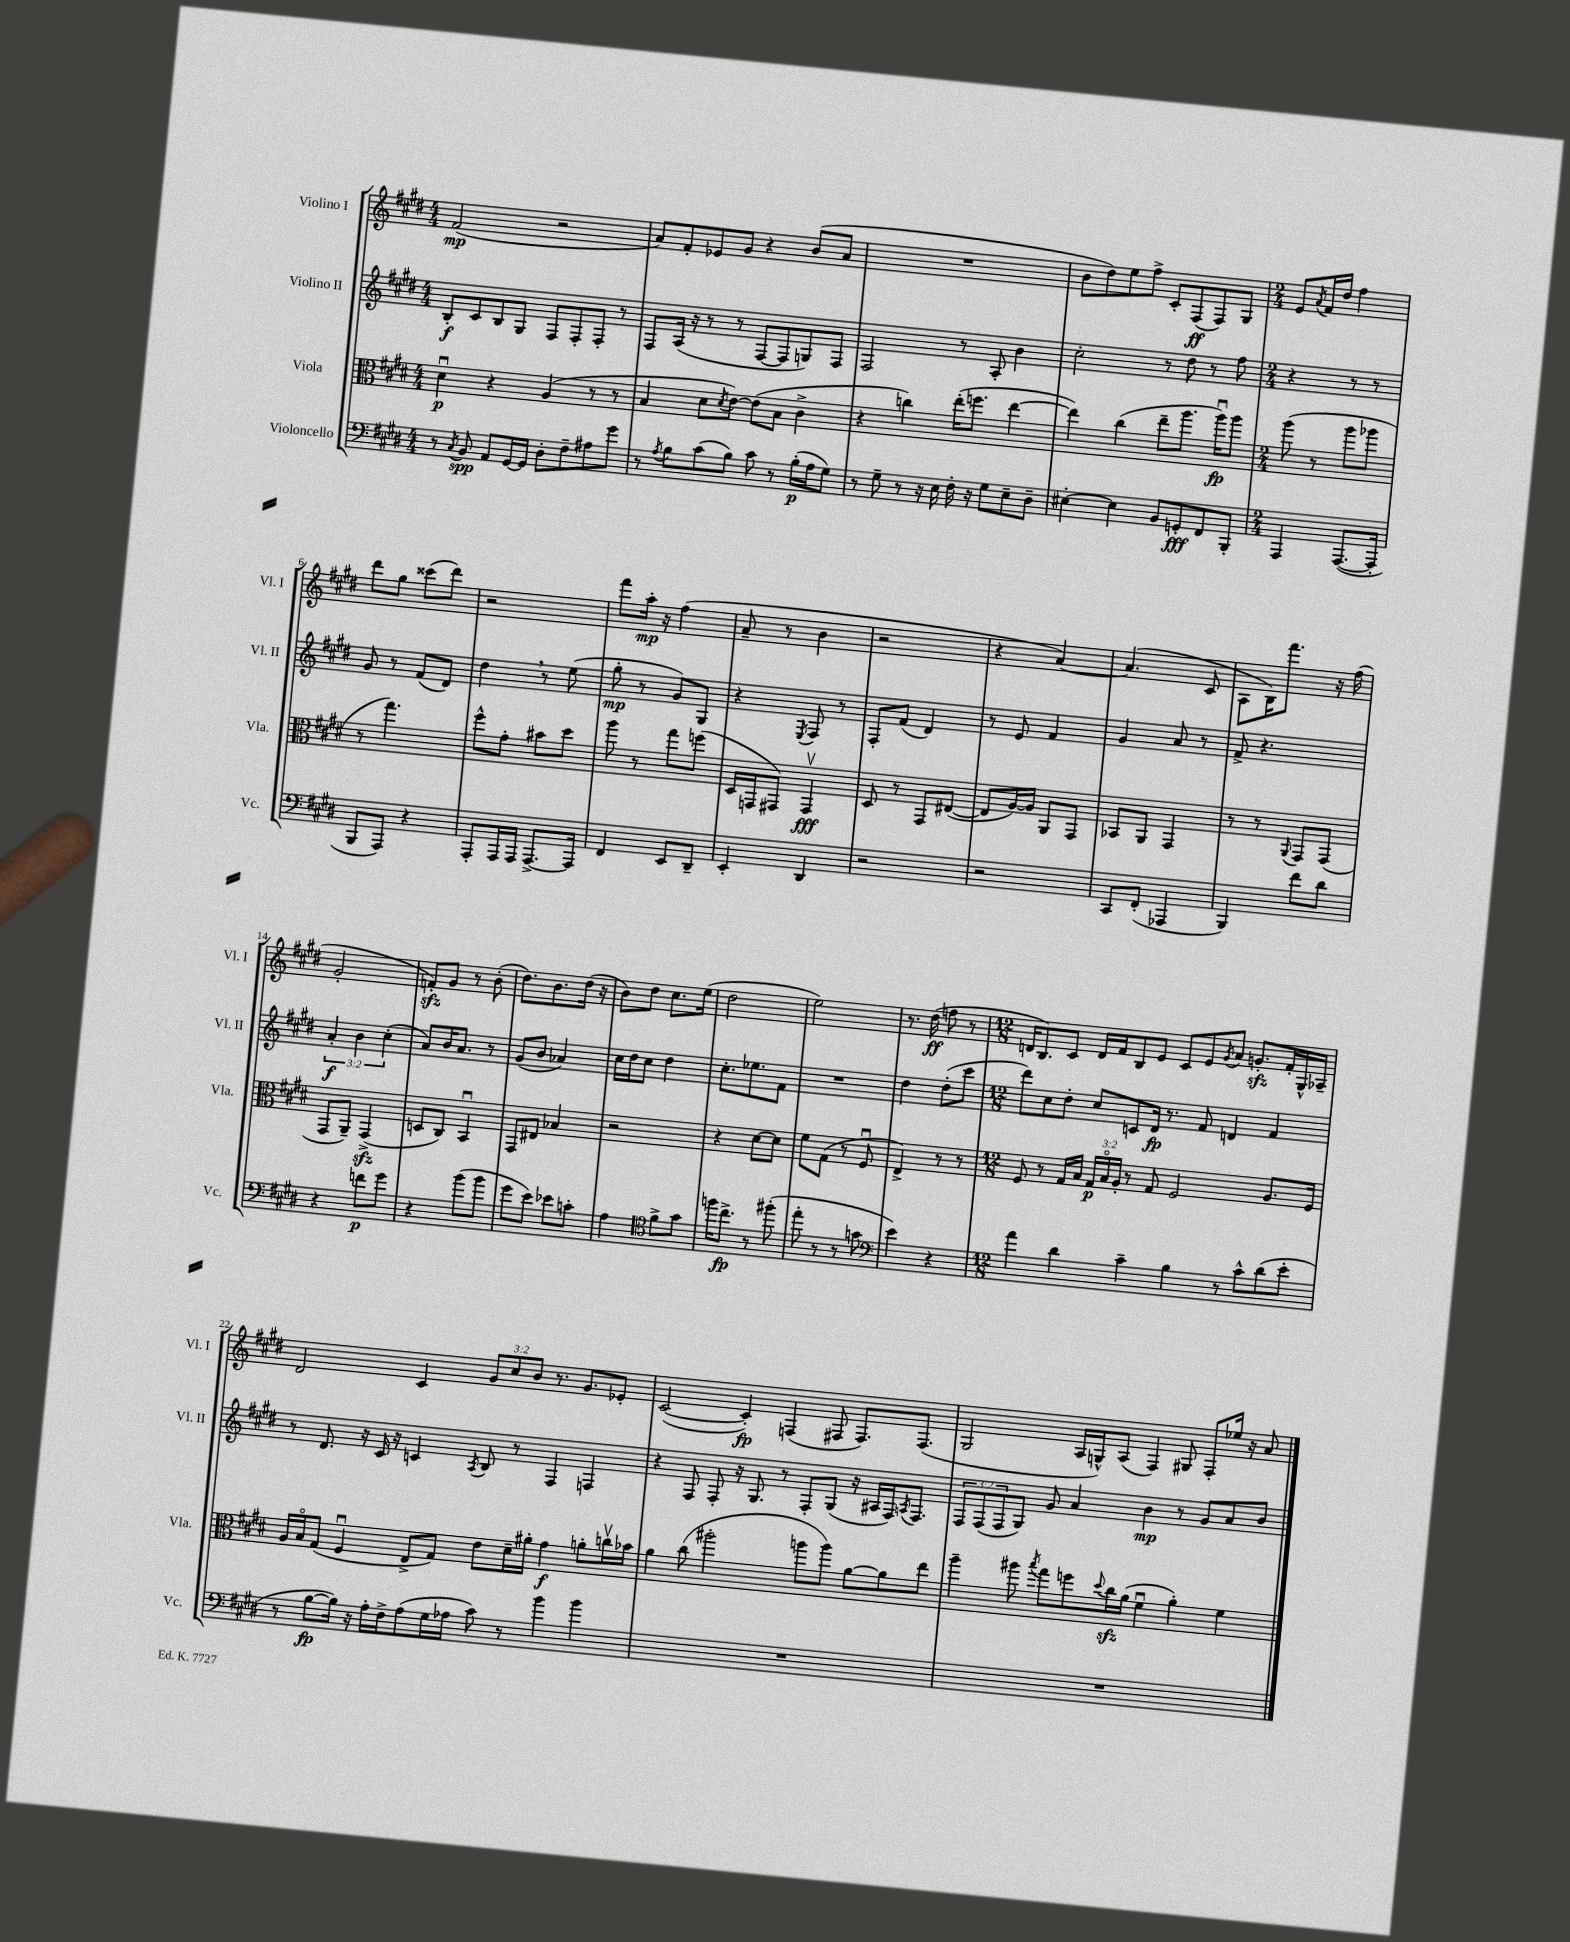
<<
\new StaffGroup <<
\new Staff = "s0" \with { instrumentName = "Violino I" shortInstrumentName = "Vl. I" } {
    \clef treble \key e \major \numericTimeSignature \time 4/4 \override Staff.TupletNumber.text = #tuplet-number::calc-fraction-text
    fis'2\mp( r2 |
    a'8) fis'8-. ees'8 gis'8 r4 b'8( a'8 |
    R1 |
    b'8 dis''8) e''8 fis''8-> cis'8-. fis8\ff( fis8) gis8 |
    \numericTimeSignature \time 2/4 e'8 \acciaccatura { a'8 } fis'16 dis''16 fis''4 |
    dis'''8 gis''8 cisis'''8( dis'''8) |
    r2 |
    fis'''8 a''16-.\mp r16 fis''4( |
    a'8-- r8 b'4 |
    r2 |
    r4 a'4~) |
    a'4.( cis'8 |
    a8 b16) fis'''8. r16 fis''16( |
    gis'2-. |
    f'8-.\sfz) gis'8 r8 b'8-.( |
    dis''8.) b'8. dis''16( r16 |
    b'8) dis''8 cis''8. e''16( |
    dis''2 |
    e''2) |
    r8. dis''16\ff( f''8 r8 |
    \numericTimeSignature \time 12/8 d'16 b8.) cis'8 d'16 fis'16 b8 e'8 cis'8 e'8 \acciaccatura { gis'8 } a'8 g'8.-.\sfz fis'16-. gis16-^ aes16-- |
    dis'2 cis'4 \tuplet 3/2 { gis'8 cis''8 b'8 } r8. gis'8. ees'8-. |
    cis'2~( cis'4-.\fp) f4( fis8 fis8.) fis8.( |
    gis2 a16 g16-^) a8( fis4) gis8 fis8-. ees''16 r16 a'8 \bar "|." |
}
\new Staff = "s1" \with { instrumentName = "Violino II" shortInstrumentName = "Vl. II" } {
    \clef treble \key e \major \numericTimeSignature \time 4/4 \override Staff.TupletNumber.text = #tuplet-number::calc-fraction-text
    b8-.\f cis'8 b8 gis8 fis8 fis8-. fis8-. r8 |
    fis8 a16( r16 r8 r8 fis8~ fis8 g8) fis8 |
    fis2 r8 a8-. b'4 |
    cis''2-. r8 dis''8 r8 fis''8 |
    \numericTimeSignature \time 2/4 r4 r8 r8 |
    gis'8 r8 fis'8( dis'8) |
    dis''4 \breathe r8 e''8( |
    gis''8-.\mp r8 gis'8) gis8 |
    r4 \acciaccatura { e8 } fis8 r8 |
    fis8-. fis'8( dis'4) |
    r8 e'8 fis'4 |
    gis'4 a'8 r8 |
    fis'8-> r4. |
    \tuplet 3/2 { a'4-.\f b'4 cis''4-.( } |
    a'8) b'16 a'8. r8 |
    gis'8( b'8 aes'4) |
    cis''16 dis''16 cis''8 dis''4 |
    cis''8.-. ees''8. fis'8 |
    R2 |
    dis''4 dis''8-.( cis'''8 |
    \numericTimeSignature \time 12/8 dis'''8) cis''8 dis''8-. cis''8 c'8 dis'16\fp r8. fis'8 d'4 fis'4 |
    r8 dis'8. r16 cis'16 r16 c'4 \acciaccatura { a8 } b8 r8 fis4 f4 |
    r4 fis8 fis8-. r16 gis8. r8 fis8-. gis8( r16 ais16 fis16) \acciaccatura { a8 } fis8. |
    \tuplet 3/2 { fis8 fis8( fis8 } gis8) gis'8 a'4 b'4\mp r8 gis'8 a'8 b'8 \bar "|." |
}
\new Staff = "s2" \with { instrumentName = "Viola" shortInstrumentName = "Vla." } {
    \clef alto \key e \major \numericTimeSignature \time 4/4 \override Staff.TupletNumber.text = #tuplet-number::calc-fraction-text
    dis'4\downbow\p r4 a4( r8 r8 |
    b4 dis'8 \acciaccatura { dis'8 } e'8~) e'8( b8 cis'4-> |
    r4 c''4) e''16-.( f''8. e''4~ |
    e''4) cis''4( e''8-- a''8. a''16\downbow\fp) a''8 |
    \numericTimeSignature \time 2/4 a''8( r8 a''8 aes''8 |
    r8 gis''4.) |
    fis''8-^ gis'8-. bis'8 dis''8 |
    a''8 r8 gis''8 f''8( |
    dis16 g,16 gis,8) gis,4\upbow\fff |
    dis8 r8 gis,8 eis8~( |
    eis8 a16~) a16 a,8 gis,8 |
    bes,8 a,8 gis,4 |
    r8 r8 \appoggiatura { a,8 } gis,8 gis,8( |
    gis,8 a,8--) gis,4->\sfz( |
    d8 cis8) b,4\downbow |
    gis,8 eis8 bes4 |
    r2 |
    r4 dis'8~ dis'8 |
    fis'8 gis8( r8 fis8\downbow |
    e4->) r8 r8 |
    \numericTimeSignature \time 12/8 fis8 r8 gis16 b16 \tuplet 3/2 { gis16\p b16\flageolet a16-. } r8 gis8 fis2 a8. fis16 |
    a16 b16\flageolet gis8( fis4\downbow e8-> gis8) e'8 dis'16-- ais'16-. gis'4\f a'8-. c''16\upbow bes'16 |
    a'4 cis''8( ais''2-. a''8 a''8) a'8~ a'8 e''8 |
    a''4-- ais''8 \acciaccatura { b''8 } gis''8 f''8 \appoggiatura { dis''8 } cis''16\sfz a'16( fis'4\downbow a'4-.) fis'4 \bar "|." |
}
\new Staff = "s3" \with { instrumentName = "Violoncello" shortInstrumentName = "Vc." } {
    \clef bass \key e \major \numericTimeSignature \time 4/4
    r8 \acciaccatura { cis8 } b,8\spp a,8 gis,16~ gis,16 dis8-. fis8-- ais8 gis'8 |
    r8 \acciaccatura { a8 } b8 cis'8( b8) cis'8 r8 b16-.\p( a16 gis8) |
    r8 gis8-- r8 r16 e16 fis16-. r16 gis8 e8-- dis8-- |
    eis4~-. eis4 b,8 g,8-.\fff fis,8 b,,8-. |
    \numericTimeSignature \time 2/4 a,,4 a,,8.~( a,,16-. |
    b,,8 a,,8) r4 |
    a,,8-. a,,16 a,,16 a,,8.~-> a,,16 |
    fis,4 e,8 dis,8-- |
    e,4-. dis,4 |
    r2 |
    r2 |
    cis,8 fis,8-.( aes,,4 |
    b,,4) fis'8 dis'8 |
    r4 f'8\p gis'8 |
    r4 b'8( b'8 |
    gis'8 e'8) ees'8 c'8-. |
    a4 \clef tenor fis'8-> gis'8 |
    f''16 cis''8.->\fp r8 fis''8-.( |
    e''8-. r8 r8 g'8 |
    \clef bass e'4) r4 |
    \numericTimeSignature \time 12/8 a'4 dis'4 cis'4-- b4 r8 cis'8-^ dis'8( e'8-. |
    r8 b8~\fp b16) r16 a16-. fis16-> a8( gis16 aes16 cis'8) r8 b'4 b'4 |
    R1. |
    R1. \bar "|." |
}
>>
>>
